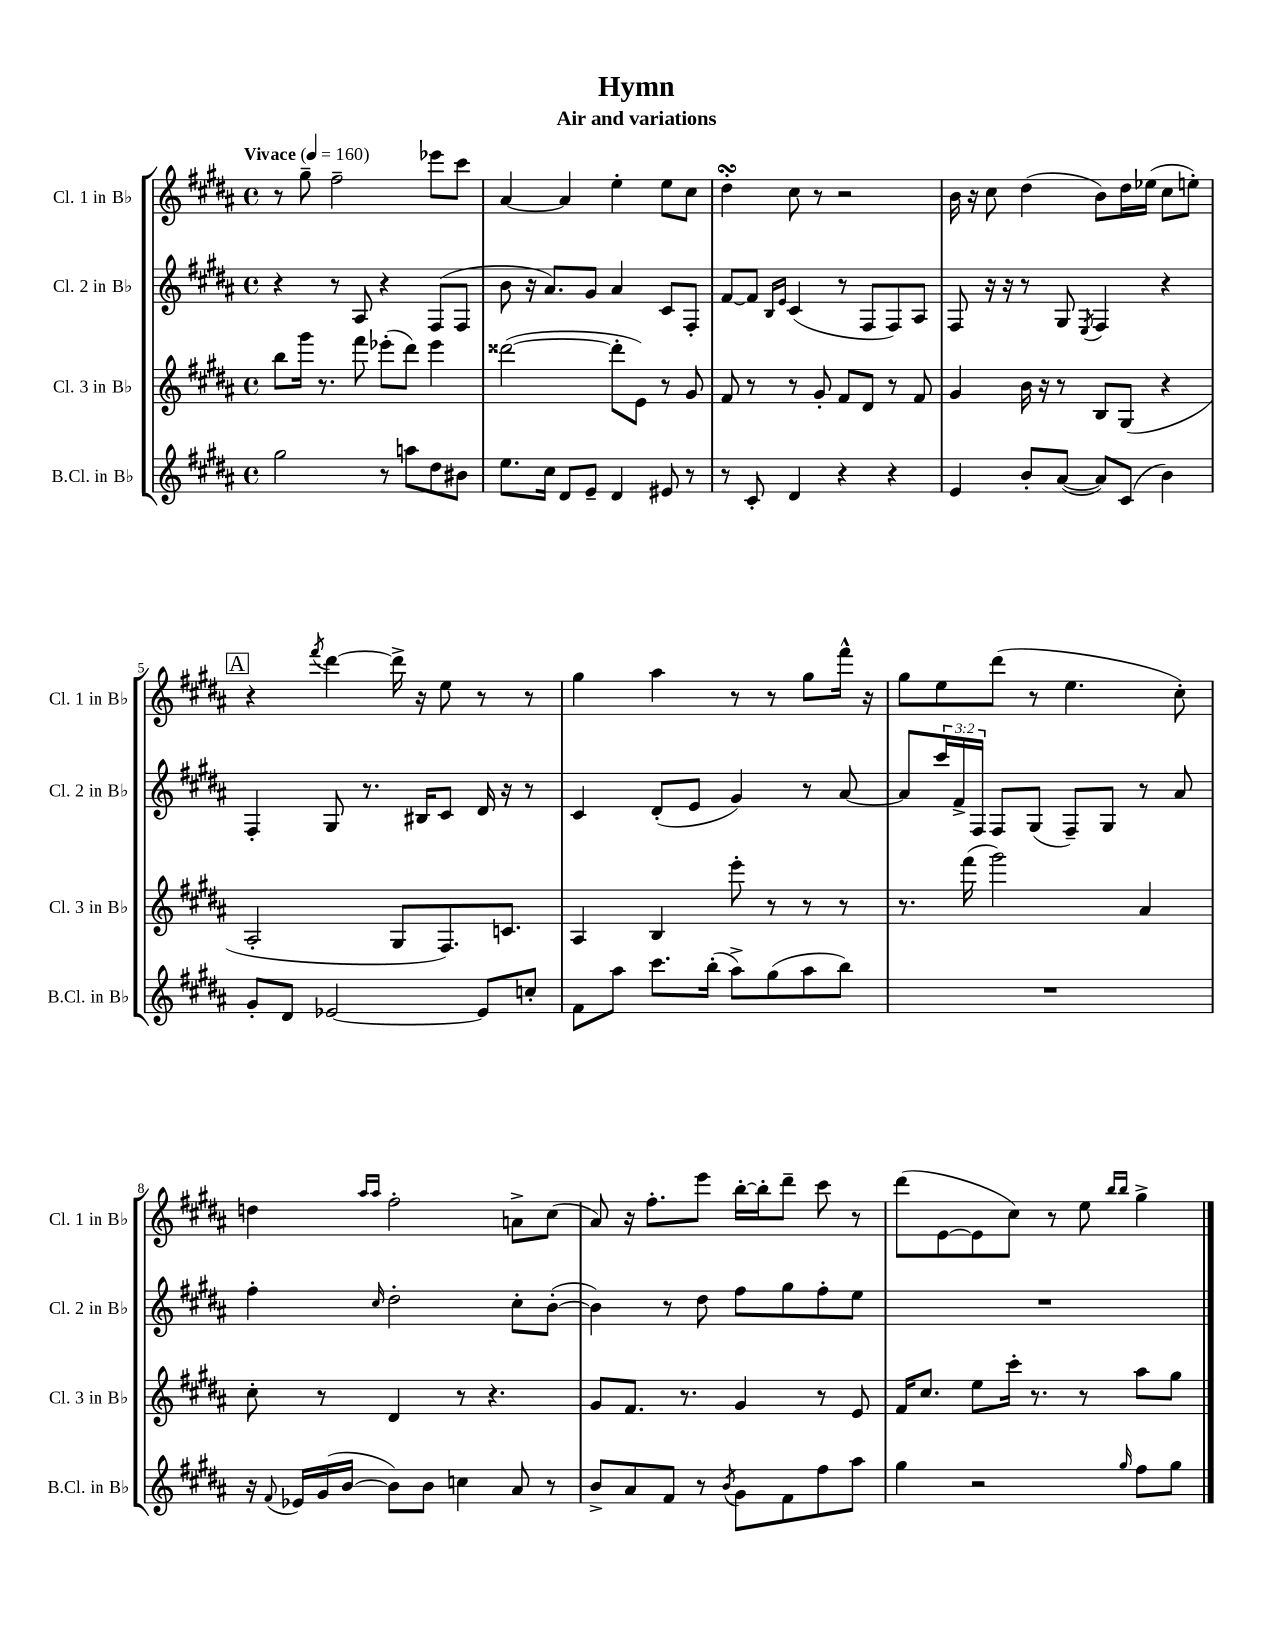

**kern	**kern	**kern	**kern
*staff4	*staff3	*staff2	*staff1
*clefG2	*clefG2	*clefG2	*clefG2
*k[f#c#g#d#a#]	*k[f#c#g#d#a#]	*k[f#c#g#d#a#]	*k[f#c#g#d#a#]
*M4/4	*M4/4	*M4/4	*M4/4
*met(c)	*met(c)	*met(c)	*met(c)
*MM160	*MM160	*MM160	*MM160
2gg#	8bb	4r	8r
.	16ggg#	.	8gg#~
.	8.r	.	.
.	.	8r	2ff#~
.	8fff#	8A#	.
8r	(8eee-'	4r	.
8aa	8ddd#)	.	.
8dd#	4eee-	(8F#	8eee-
8b#	.	8F#	8ccc#
=	=	=	=
8.ee	([2ddd##	8b	[4a#
.	.	16r	.
16cc#	.	8.a#)	.
8d#	.	.	4a#]
8e~	.	8g#	.
4d#	8ddd##']	4a#	4ee'
.	8e)	.	.
8e#	8r	8c#	8ee
8r	8g#	8F#'	8cc#
=	=	=	=
8r	8f#	[8f#	4dd#'
8c#'	8r	8f#]	.
.	.	16qqB	.
.	.	16qqe	.
4d#	8r	(4c#	8cc#
.	8g#'	.	8r
4r	8f#	8r	2r
.	8d#	8F#	.
4r	8r	8F#)	.
.	8f#	8A#	.
=	=	=	=
4e	4g#	8F#	16b
.	.	.	16r
.	.	16r	8cc#
.	.	16r	.
8b'	16b	8r	(4dd#
.	16r	.	.
([8a#	8r	8G#	.
.	.	8qE	.
8a#])	8B	4F#	8b)
(8c#	(8G#	.	16dd#
.	.	.	(16ee-
4b)	4r	4r	8cc#
.	.	.	8ee')
=	=	=	=
8g#'	2A#'	4F#'	4r
8d#	.	.	.
.	.	.	8qfff#
[2e-	.	8G#	[4ddd#
.	.	8.r	.
.	8G#	.	16ddd#^]
.	.	16B#	16r
.	8.F#)	8c#	8ee
8e-]	.	16d#	8r
.	8.c	16r	.
8cc'	.	8r	8r
=	=	=	=
8f#	4A#	4c#	4gg#
8aa#	.	.	.
8.ccc#	4B	(8d#'	4aa#
.	.	8e	.
(16bb'	.	.	.
8aa#^)	8eee'	4g#)	8r
(8gg#	8r	.	8r
8aa#	8r	8r	8gg#
8bb)	8r	[8a#	16fff#^^
.	.	.	16r
=	=	=	=
1r	8.r	8a#]	8gg#
.	.	24ccc#	8ee
.	.	24f#^	.
.	(16fff#	.	.
.	.	24F#	.
.	2ggg#)	8F#	(8ddd#
.	.	(8G#	8r
.	.	8F#~)	4.ee
.	.	8G#	.
.	4a#	8r	.
.	.	8a#	8cc#')
=	=	=	=
16r	8cc#'	4ff#'	4dd
8qqf#	.	.	.
16e-	.	.	.
(16g#	8r	.	.
[16b	.	.	.
.	.	.	16qqaa#
.	.	16qqcc#	16qqaa#
8b])	4d#	2dd#'	2ff#'
8b	.	.	.
4cc	8r	.	.
.	4.r	.	.
8a#	.	8cc#'	8a^
8r	.	([8b'	(8cc#
=	=	=	=
8b^	8g#	4b])	8a#)
8a#	8.f#	.	16r
.	.	.	8.ff#'
8f#	.	8r	.
.	8.r	.	.
8r	.	8dd#	8eee
8qb	.	.	.
8g#	4g#	8ff#	[16bb'
.	.	.	16bb']
8f#	.	8gg#	8ddd#~
8ff#	8r	8ff#'	8ccc#
8aa#	8e	8ee	8r
=	=	=	=
4gg#	16f#	1r	(8ddd#
.	8.cc#	.	.
.	.	.	[8e
2r	8ee	.	8e]
.	16ccc#'	.	8cc#)
.	8.r	.	.
.	.	.	8r
.	8r	.	8ee
.	.	.	16qqbb
16qqgg#	.	.	16qqbb
8ff#	8aa#	.	4gg#^
8gg#	8gg#	.	.
==	==	==	==
*-	*-	*-	*-
